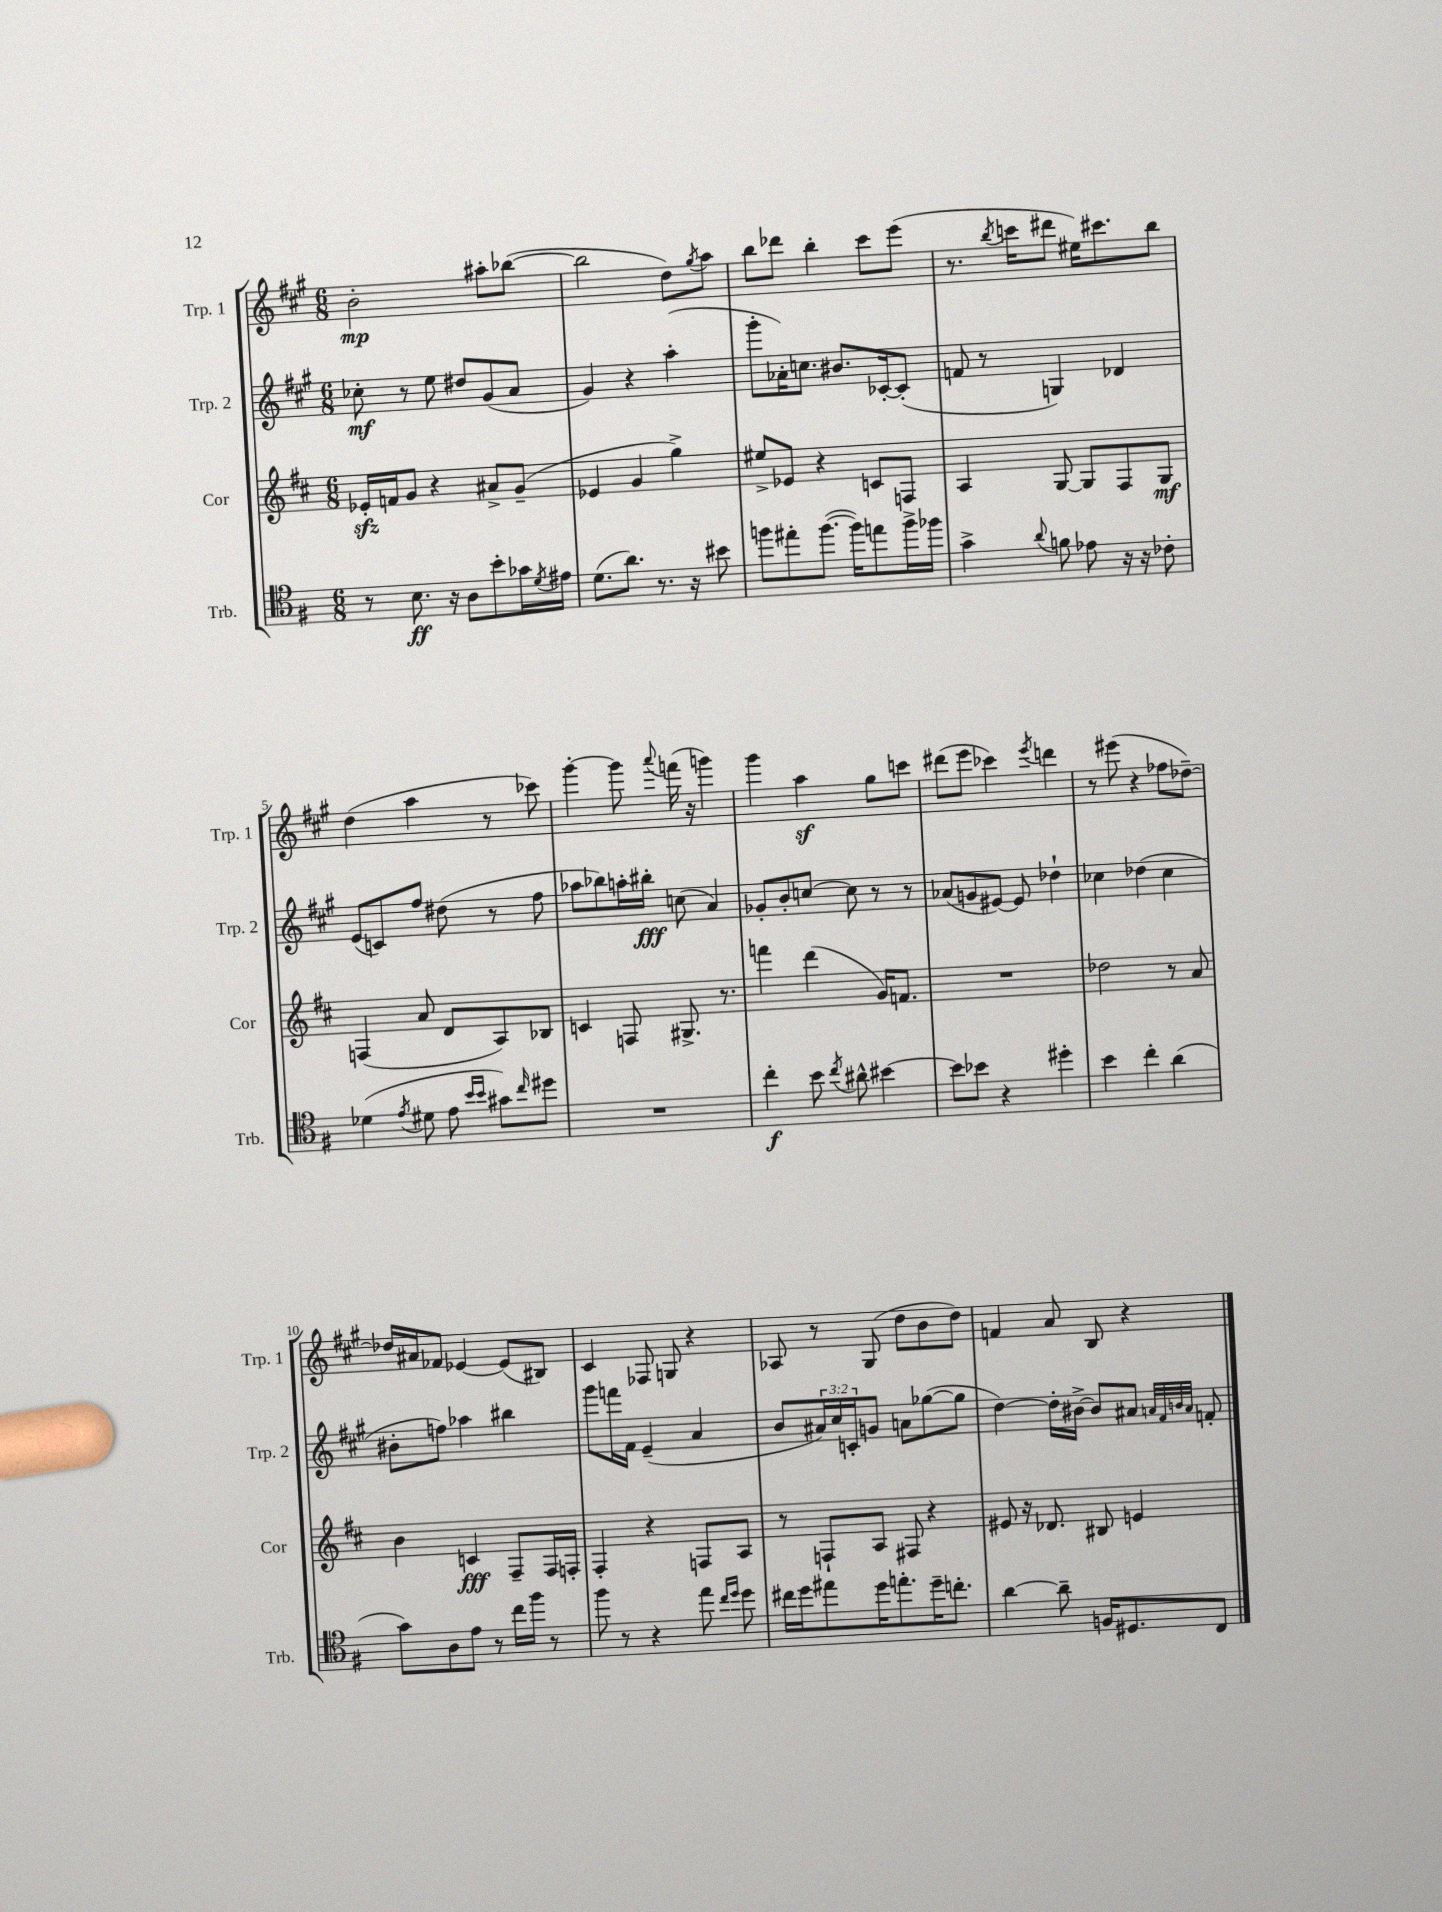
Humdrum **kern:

**kern	**dynam	**kern	**dynam	**kern	**dynam	**kern	**dynam
*part4	*part4	*part3	*part3	*part2	*part2	*part1	*part1
*staff4	*staff4	*staff3	*staff3	*staff2	*staff2	*staff1	*staff1
*I"Trb.	*	*I"Cor	*	*I"Trp. 2	*	*I"Trp. 1	*
*I'Trb.	*	*I'Cor	*	*I'Trp. 2	*	*I'Trp. 1	*
*clefC4	*	*clefG2	*	*clefG2	*	*clefG2	*
*k[f#]	*	*k[f#c#]	*	*k[f#c#g#]	*	*k[f#c#g#]	*
*M6/8	*	*M6/8	*	*M6/8	*	*M6/8	*
=1	=1	=1	=1	=1	=1	=1	=1
8r	.	16e-Xzz'/LL	.	8cc-X'\	mf	2b'\	mp
.	.	16fn/J	.	.	.	.	.
8.B\	ff	8g/J	.	8r	.	.	.
.	.	4r	.	8ee\	.	.	.
16r	.	.	.	.	.	.	.
8A\L	.	.	.	8dd#X/L	.	.	.
8b'\	.	8a#X^/L	.	(8g#/	.	8aa#X'\L	.
16g-X\L	.	(8g~/J	.	8a/J	.	([8bb-X\J	.
8qd/	.	.	.	.	.	.	.
16e#X\JJ	.	.	.	.	.	.	.
=2	=2	=2	=2	=2	=2	=2	=2
(8.d\L	.	4e-X/	.	4g#/)	.	2bb-\]	.
8.a\J)	.	.	.	.	.	.	.
.	.	4g/	.	4r	.	.	.
8.r	.	.	.	.	.	.	.
.	.	4gg^\)	.	(4aa'\	.	8dd\L)	.
16r	.	.	.	.	.	.	.
.	.	.	.	.	.	8qgg#/	.
8b#X\	.	.	.	.	.	8aa\J	.
=3	=3	=3	=3	=3	=3	=3	=3
8ffn\L	.	8ee#X^/L	.	8ggg#'\L	.	8bb\L	.
8ee#X'\	.	8e-X/J	.	16a-X'\K)	.	8ddd-X\J	.
.	.	.	.	8.ccn\J	.	.	.
([8.ff\J	.	4r	.	.	.	4bb'\	.
.	.	.	.	8.b#X/L	.	.	.
16ff\KL])	.	.	.	.	.	.	.
8een\	.	8cn/L	.	.	.	8ccc#\L	.
.	.	.	.	[16c-X'/k	.	.	.
16ff^\L	.	8Fn/J	.	(8c-'/J]	.	(8eee\J	.
16ff-X\JJ	.	.	.	.	.	.	.
=4	=4	=4	=4	=4	=4	=4	=4
4g^\	.	4A/	.	8fn/	.	8.r	.
.	.	.	.	8r	.	.	.
.	.	.	.	.	.	8qbb/	.
.	.	.	.	.	.	16cccn\KL	.
8qqa/	.	.	.	.	.	.	.
8fn\	.	[8G/	.	4Gn/)	.	8ddd#X\J	.
8e-X\	.	8G/L]	.	.	.	16ee#X\KL)	.
.	.	.	.	.	.	8.ccc#X\	.
16r	.	8F#/	.	4d-X/	.	.	.
16r	.	.	.	.	.	.	.
8c-X'\	.	8G/J	mf	.	.	8bb\J	.
!!LO:LB:g=z
=5	=5	=5	=5	=5	=5	=5	=5
(4d-X\	.	(4Fn/	.	(8e/L	.	(4dd\	.
.	.	.	.	8cn/)	.	.	.
8qe/	.	.	.	.	.	.	.
8d#X\	.	8a/	.	8ff#/J	.	4aa\	.
8e\	.	8d/L	.	(8dd#X\	.	.	.
16qqb/LL	.	.	.	.	.	.	.
16qqb/JJ	.	.	.	.	.	.	.
8g#X\L)	.	8A/)	.	8r	.	8r	.
16qqcc/	.	.	.	.	.	.	.
8dd#X\J	.	8B-X/J	.	8ff#\	.	8ccc-X\)	.
=6	=6	=6	=6	=6	=6	=6	=6
2.r	.	4cn/	.	8aa-X\L	.	[4ggg#'\	.
.	.	.	.	8bb-X\)	.	.	.
.	.	8Fn/	.	16aan'\L	.	8ggg#\]	.
.	.	.	.	16bb#X'\JJ	fff	.	.
.	.	.	.	.	.	8qqaaa/	.
.	.	8.G#X^/	.	(8ccn\	.	(16fffn\	.
.	.	.	.	.	.	16r	.
.	.	.	.	4a/)	.	4gggn\)	.
.	.	8.r	.	.	.	.	.
=7	=7	=7	=7	=7	=7	=7	=7
4cc'\	f	4fffn\	.	8g-X'/L	.	4ggg#\	.
.	.	.	.	8b'/	.	.	.
8b\	.	(4ddd\	.	[8ccn/J	.	4aaz\	.
8qcc/	.	.	.	.	.	.	.
8a#X^^\	.	.	.	8cc\]	.	.	.
[4b#X\	.	16g/KL)	.	8r	.	8gg#\L	.
.	.	8.fn/J	.	.	.	.	.
.	.	.	.	8r	.	8cccn\J	.
=8	=8	=8	=8	=8	=8	=8	=8
8b#\L]	.	2.r	.	(8a-X/L	.	(8ddd#X\L	.
8b-X\J	.	.	.	8gn/	.	8eee\J	.
4r	.	.	.	[8e#X/J)	.	4ccc-X\)	.
.	.	.	.	8e#/]	.	.	.
.	.	.	.	.	.	8qeee/	.
4dd#X'\	.	.	.	4dd-X`\	.	4dddn\	.
=9	=9	=9	=9	=9	=9	=9	=9
4b\	.	2dd-X\	.	4cc-X\	.	8r	.
.	.	.	.	.	.	(8eee#X\	.
4cc'\	.	.	.	(4dd-X\	.	4r	.
(4a\	.	8r	.	4cc-\	.	8ff-X\L	.
.	.	8a/	.	.	.	[8dd-X~\J)	.
!!LO:LB:g=z
=10	=10	=10	=10	=10	=10	=10	=10
8g\L)	.	4b\	.	8b#X'\L	.	16dd-X/LL]	.
.	.	.	.	.	.	16a#X/J	.
8A\	.	.	.	8ffn\J)	.	8f-X/J	.
8e\J	.	4cn/	fff	4aa-X\	.	[4e-X/	.
8r	.	.	.	.	.	.	.
16cc\LL	.	8F#~/L	.	4bb#X\	.	(8e-/L]	.
16ff#\JJ	.	.	.	.	.	.	.
8r	.	16F#/L	.	.	.	8B#X/J)	.
.	.	16Fn'/JJ	.	.	.	.	.
=11	=11	=11	=11	=11	=11	=11	=11
8ff#\	.	4F#'/	.	8ggg#\L	.	4c#/	.
8r	.	.	.	16fffn\L	.	.	.
.	.	.	.	16f#\JJ	.	.	.
4r	.	4r	.	(4e~/	.	8F-X/	.
.	.	.	.	.	.	8Gn/	.
8ee\	.	8Fn/L	.	4a/	.	4r	.
16qqcc/LL	.	.	.	.	.	.	.
16qqdd/JJ	.	.	.	.	.	.	.
8dd\	.	8A/J	.	.	.	.	.
=12	=12	=12	=12	=12	=12	=12	=12
16cc#X\LL	.	8r	.	8b/L	.	8A-X/	.
16dd\J	.	.	.	.	.	.	.
8ee#X\	.	8Fn`/L	.	24a#X/L)	.	8r	.
.	.	.	.	24cc#/	.	.	.
.	.	.	.	24cn'/J	.	.	.
16dd\K	.	8A/J	.	8gn/J	.	(8G#/	.
8.een'\	.	.	.	.	.	.	.
.	.	8F#X/	.	8an\L	.	8dd\L	.
16dd~\K	.	4r	.	([8gg-X\	.	8b\	.
8.ccn'\J	.	.	.	.	.	.	.
.	.	.	.	8gg-\J]	.	8dd\J)	.
=13	=13	=13	=13	=13	=13	=13	=13
[4a\	.	8e#X/	.	[4dd\)	.	4fn/	.
.	.	16r	.	.	.	.	.
.	.	8.d-X/	.	.	.	.	.
8a~\]	.	.	.	16dd'\LL]	.	8a/	.
.	.	.	.	[16b#X^\JJ	.	.	.
16Fn/KL	.	8B#X/	.	8b#/L]	.	8B/	.
8.D#X/	.	.	.	.	.	.	.
.	.	4en/	.	8a#X/J	.	4r	.
.	.	.	.	32qqan/LLL	.	.	.
.	.	.	.	32qqf#/	.	.	.
.	.	.	.	32qqbn/	.	.	.
.	.	.	.	32qqa/JJJ	.	.	.
8C/J	.	.	.	8fn'/	.	.	.
==	==	==	==	==	==	==	==
*-	*-	*-	*-	*-	*-	*-	*-
